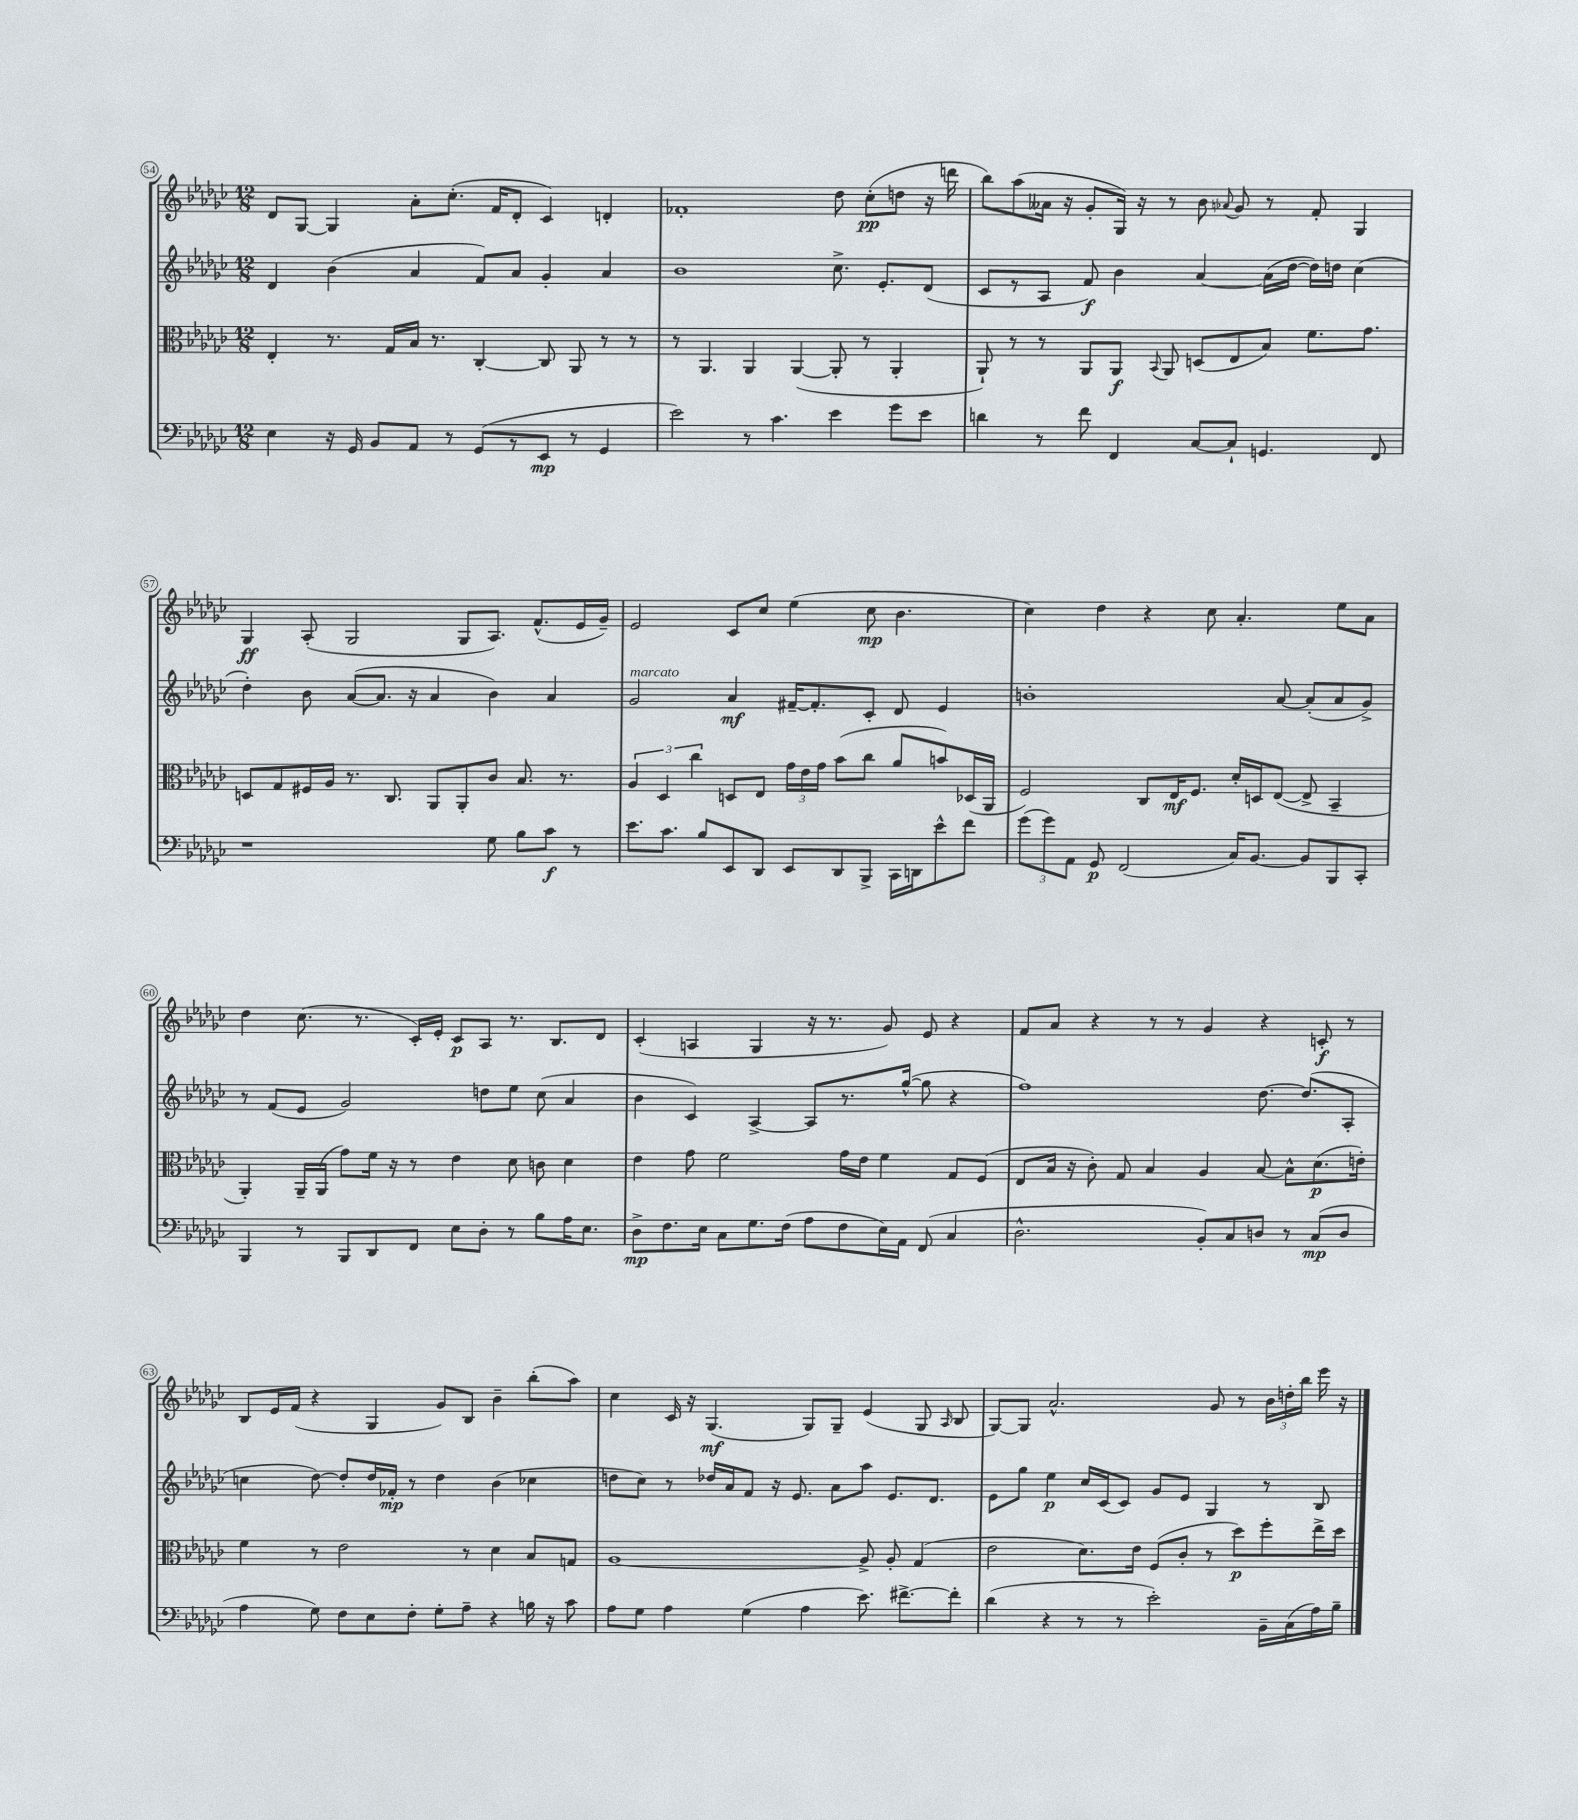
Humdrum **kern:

**kern	**kern	**kern	**kern
*staff4	*staff3	*staff2	*staff1
*clefF4	*clefC3	*clefG2	*clefG2
*k[b-e-a-d-g-c-]	*k[b-e-a-d-g-c-]	*k[b-e-a-d-g-c-]	*k[b-e-a-d-g-c-]
*M12/8	*M12/8	*M12/8	*M12/8
4E-	4E-'	4d-	8d-
.	.	.	[8G-
16r	8.r	(4b-	4G-]
16GG-	.	.	.
8BB-	.	.	.
.	16G-	.	.
8AA-	16B-	4a-	8a-'
.	8.r	.	.
8r	.	.	(8.cc-'
(8GG-	[4C-'	8f)	.
.	.	.	16f
8r	.	8a-	8d-'
8EE-	8C-]	4g-'	4c-)
8r	8AA-	.	.
4GG-	8r	4a-	4d'
.	8r	.	.
=	=	=	=
2e-)	8r	1b-	1f-'
.	4.AA-	.	.
8r	4AA-	.	.
4.c-	.	.	.
.	([4AA-	.	.
4e-	8AA-']	8.cc-^	8dd-
.	8r	.	(8cc-'
.	.	8.e-'	.
8g-	4AA-'	.	8dd
8e-	.	(8d-	16r
.	.	.	16ddd
=	=	=	=
4d	8AA-`)	8c-	8bb-)
.	8r	8r	(8aa-
8r	8r	8A-	16a--
.	.	.	16r
8f	8AA-	8f)	8g-'
4FF	8AA-	4b-	16G-)
.	.	.	16r
.	8qqBB-	.	.
.	8AA-	.	8r
[8C-	(8D	[4a-	8b-
.	.	.	8qqa-
8C-`]	8E-	.	8g-
4.GG	8B-)	(16a-]	8r
.	.	[16dd-	.
.	8.f	16dd-])	8f'
.	.	16dd	.
.	.	(4cc-	4G-
.	8.g-	.	.
8FF	.	.	.
=	=	=	=
1r	8D	4dd-')	4G-
.	8G-	.	.
.	16F#	8b-	(8A-'
.	16A-	.	.
.	8.r	([8a-	2G-
.	.	8.a-]	.
.	8.C-	.	.
.	.	16r	.
.	8AA-	4a-	.
.	8AA-'	.	8G-
8G-	8c-	4b-)	8.A-)
8B-	8.B-	.	.
.	.	.	(8.f^^
8c-	.	4a-	.
.	8.r	.	.
8r	.	.	16e-
.	.	.	16g-~)
=	=	=	=
8.e-	6A-	2g-	2e-
.	6D-	.	.
8.c-	.	.	.
.	6cc-	.	.
8B-	.	.	.
8EE-	8D	4a-	8c-
8DD-	8E-	.	8cc-
8EE-	24g-	[16f#~	(4ee-
.	24e-	.	.
.	.	8.f#']	.
.	24g-	.	.
8DD-	(8b-	.	.
8BBB-^	8cc-	8c-'	8cc-
16CC-	8a-	8d-	4.b-
16DD	.	.	.
8e-^^	8b)	4e-	.
8f	(16D-	.	.
.	16AA-	.	.
=	=	=	=
(12g-	2F)	1b'	4cc-)
12g-)	.	.	.
12AA-	.	.	.
8GG-	.	.	4dd-
(2FF	.	.	.
.	8C-	.	4r
.	16E-	.	.
.	8.F	.	.
.	.	.	8cc-
16C-)	16d-'	.	4.a-'
[8.BB-	16D	.	.
.	([8E-	[8a-	.
8BB-]	8E-^]	(8a-']	.
8BBB-	4BB-~	8a-	8ee-
8CC-'	.	8g-^)	8a-
=	=	=	=
4BBB-	4AA-')	8r	4dd-
.	.	(8f	.
8r	16AA-~	8e-	(8.cc-
.	(16AA-	.	.
8BBB-	8g-)	2g-)	.
.	.	.	8.r
8DD-	16f	.	.
.	16r	.	.
8FF	8r	.	16c-')
.	.	.	16e-'
8E-	4e-	.	8c-
8D-'	.	8dd	8A-
8r	8d-	8ee-	8.r
8B-	8c	(8cc-	.
.	.	.	8.B-
16A-	4d-	4a-	.
8.E-	.	.	.
.	.	.	8d-
=	=	=	=
8D-^	4e-	4b-	(4c-'
8.F	.	.	.
.	8g-	4c-)	4A
16E-	.	.	.
8C-	2f	.	.
8.G-	.	[4A-^	4G-
(16F	.	.	.
8A-	.	8A-]	16r
.	.	.	8.r
8F	16g-	8.r	.
.	16e-	.	.
16E-)	4f	.	8g-)
16AA-	.	([16gg-^^	.
(8FF	.	8gg-]	8e-
4C-	8G-	4r	4r
.	(8F	.	.
=	=	=	=
2.D-^^	8E-	1ff)	8f
.	16B-	.	8a-
.	16r	.	.
.	8c-')	.	4r
.	8G-	.	.
.	4B-	.	8r
.	.	.	8r
8BB-')	4A-	.	4g-
8C-	.	.	.
8D	[8B-	[8.dd-	4r
8r	8B-^^]	.	.
.	.	(8.dd-]	.
(8C-	(8.d-	.	8c'
8D	.	8A-'	8r
.	16e')	.	.
=	=	=	=
4A-	4f	4cc	8B-
.	.	.	16e-
.	.	.	(16f
8G-)	8r	[8dd-)	4r
8F	2e-	8dd-']	.
8E-	.	16dd-	4G-
.	.	16f-'	.
8F'	.	8r	.
8G-'	.	4dd-	8g-)
8A-~	8r	.	8B-
4r	4d-	(4b-	4b-~
16B	8B-	4cc-	(8bb-'
16r	.	.	.
8c-	8G	.	8aa-)
=	=	=	=
8A-	[1A-	8dd	4cc-
8G-	.	8cc-)	.
4A-	.	8r	16c-
.	.	.	16r
.	.	16dd-	(4.G-
.	.	16a-	.
(4G-	.	8f	.
.	.	16r	.
.	.	8.e-	.
4A-	.	.	8G-)
.	.	8a-	8G-~
8.e-)	8A-^]	8aa-	(4e-
.	8A-'	8.e-	.
[8.f#^	.	.	.
.	(4G-	.	8G-
.	.	8.d-	.
.	.	.	16qqA-
8f#']	.	.	8B-
=	=	=	=
(4d-	2e-	8e-	[8G-)
.	.	8gg-	8G-]
4r	.	4ee-	2.a-^^
8r	8.d-)	16cc-	.
.	.	(16c-	.
8r	.	8c-)	.
.	16e-	.	.
2e-')	(8F	8g-	.
.	8c-'	8e-	.
.	8r	4G-	8g-
.	8dd-)	.	8r
16BB-~	8ff'	8r	24b-
.	.	.	24dd'
(16C-	.	.	.
.	.	.	24bb-
16A-)	16ee-^	8B-	16eee-
16B-~	16dd-	.	16r
==	==	==	==
*-	*-	*-	*-
